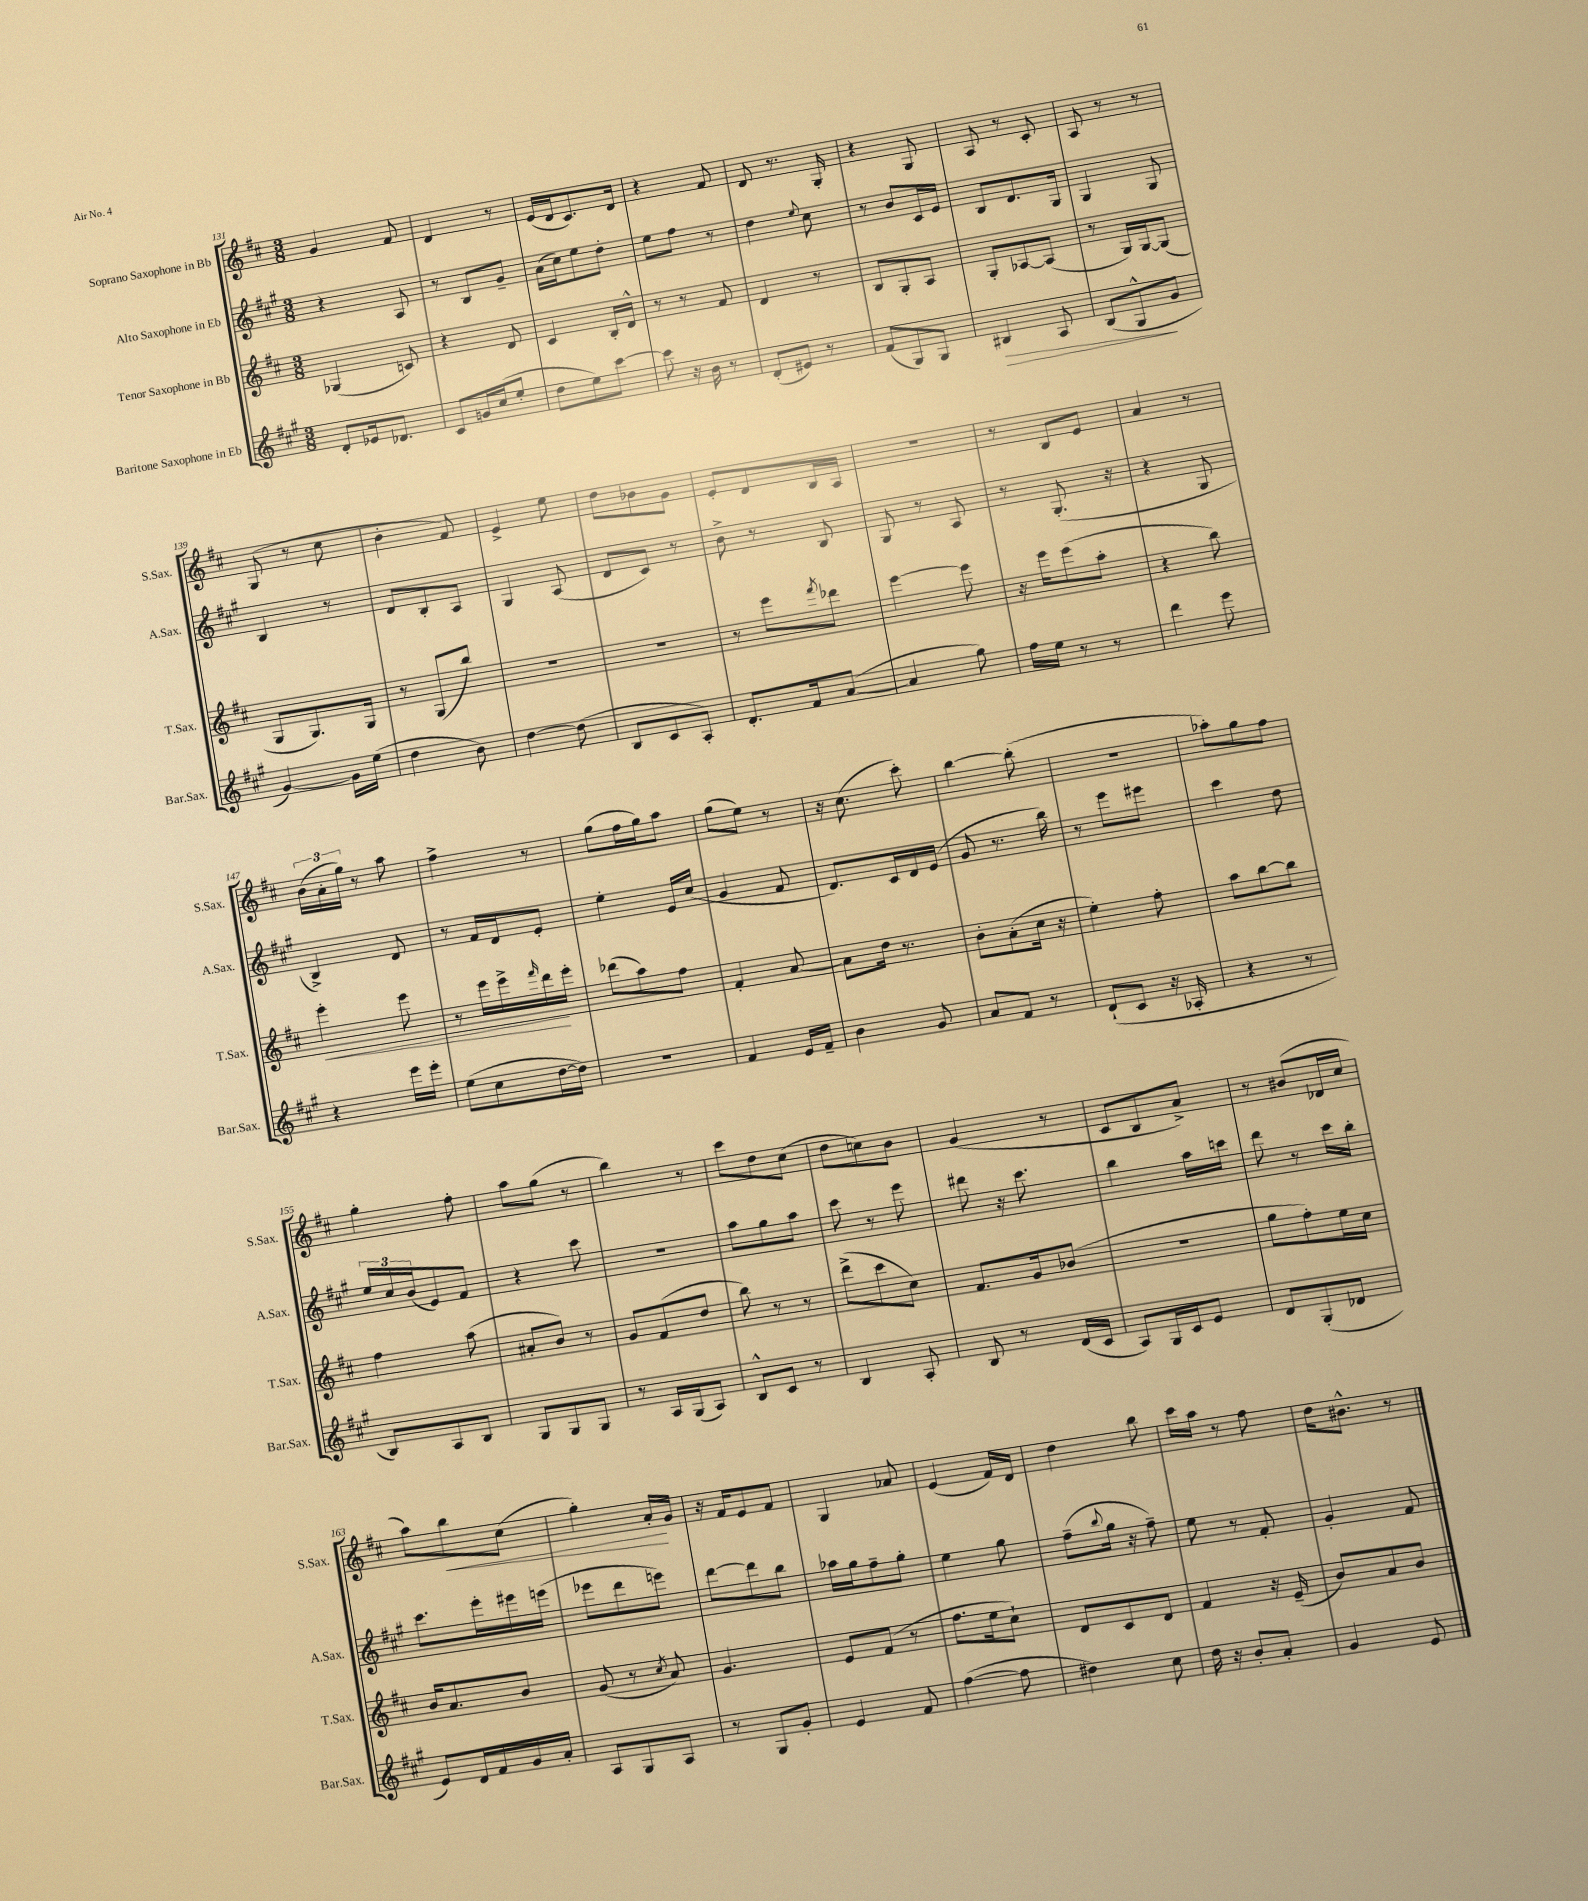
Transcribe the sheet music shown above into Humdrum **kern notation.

**kern	**dynam	**kern	**dynam	**kern	**kern	**dynam
*part4	*part4	*part3	*part3	*part2	*part1	*part1
*staff4	*staff4	*staff3	*staff3	*staff2	*staff1	*staff1
*I"Baritone Saxophone in Eb	*	*I"Tenor Saxophone in Bb	*	*I"Alto Saxophone in Eb	*I"Soprano Saxophone in Bb	*
*I'Bar.Sax.	*	*I'T.Sax.	*	*I'A.Sax.	*I'S.Sax.	*
*clefG2	*	*clefG2	*	*clefG2	*clefG2	*
*k[f#c#g#]	*	*k[f#c#]	*	*k[f#c#g#]	*k[f#c#]	*
*M3/8	*	*M3/8	*	*M3/8	*M3/8	*
=131	=131	=131	=131	=131	=131	=131
8d'/L	.	(4G-X/	.	4r	4g/	.
16e-X/k	.	.	.	.	.	.
8.d-X/J	.	.	.	.	.	.
.	.	8cn/)	.	8A/	8f#/	.
=132	=132	=132	=132	=132	=132	=132
8c#/L	.	4r	.	8r	4d/	.
16gn/L	.	.	.	8B/L	.	.
(16cc#/J	.	.	.	.	.	.
8ee'/J	.	8d/	.	8g#~/J	8r	.
=133	=133	=133	=133	=133	=133	=133
8dd\L	.	4c#/	.	(16a\LL	(16e/LL	.
.	.	.	.	16cc#\J)	16d/J	.
8ee\)	.	.	.	8ee\	8.c#/)	.
[8ccc#\J	.	16B'/LL	.	8dd'\J	.	.
.	.	16d^^/JJ	.	.	16d/Jk	.
=134	=134	=134	=134	=134	=134	=134
8ccc#\]	.	8r	.	8ee\L	4r	.
16r	.	8r	.	8ff#\J	.	.
16b\	.	.	.	.	.	.
8r	.	8f#/	.	8r	8f#/	.
=135	=135	=135	=135	=135	=135	=135
(8d'/L	.	4d/	.	4dd\	8d/	.
8e#X/J)	.	.	.	.	8.r	.
.	.	.	.	8qqee/	.	.
8r	.	8r	.	8cc#\	.	.
.	.	.	.	.	16G'/	.
=136	=136	=136	=136	=136	=136	=136
(8f#/L	.	8B/L	.	8r	4r	.
8G#/)	.	8G'/	.	8b/L	.	.
8G#/J	.	8A/J	.	16c#/L	8G/	.
.	.	.	.	16e/JJ	.	.
=137	=137	=137	=137	=137	=137	=137
!	!LO:HP:b	!	!	!	!	!
4B#X/	>	8G'/L	.	8B/L	8A/	.
.	.	[8A-X/	.	8.d/	8r	.
8A/	.	(8A-/J]	.	.	8c#'/	.
.	.	.	.	16G#/Jk	.	.
=138	=138	=138	=138	=138	=138	=138
(8B/L	.	8r	.	4G#/	8A/	.
8G#^^/	.	16G/LL)	.	.	8r	.
.	.	[16G/J	.	.	.	.
8g#/J	]	(8G/J]	.	8G#/	8r	.
!!LO:LB:g=z
=139	=139	=139	=139	=139	=139	=139
[4g#/)	.	8G/L	.	4B/	(8G/	.
.	.	8.G/)	.	.	8r	.
16g#\LL]	.	.	.	8r	8cc#\	.
(16ee\JJ	.	16G/Jk	.	.	.	.
=140	=140	=140	=140	=140	=140	=140
4dd\	.	8r	.	8d/L	4b'\	.
.	.	(8G/L	.	8B'/	.	.
8b\)	.	8bb/J)	.	8A/J	8f#/)	.
=141	=141	=141	=141	=141	=141	=141
[4dd\	.	4.r	.	4G#/	4e^/	.
(8dd\]	.	.	.	(8A/	8ee\	.
=142	=142	=142	=142	=142	=142	=142
8B/L	.	4.r	.	8d/L	8dd\L	.
8c#/	.	.	.	8c#/J)	8b-X\	.
8A'/J)	.	.	.	8r	8g\J	.
=143	=143	=143	=143	=143	=143	=143
8.d'/L	.	8r	.	8b^\	8e'/L	.
.	.	8eee\L	.	8r	8d/	.
16f#/k	.	.	.	.	.	.
.	.	8qfff#/	.	.	.	.
([8a/J	.	8ddd-X\J	.	8B/	16B/L	.
.	.	.	.	.	16A/JJ	.
=144	=144	=144	=144	=144	=144	=144
4a/]	.	[4eee\	.	8G#/	4.r	.
.	.	.	.	8r	.	.
8gg#\)	.	8eee\]	.	8A/	.	.
=145	=145	=145	=145	=145	=145	=145
16ff#\LL	.	16r	.	8r	8r	.
16ee\JJ	.	16eee\KL	.	.	.	.
8r	.	(8eee\	.	(8.G#'/	8B/L	.
8r	.	8aa'\J	.	.	8e/J	.
.	.	.	.	16r	.	.
=146	=146	=146	=146	=146	=146	=146
4ddd\	.	4r	.	4r	4a/	.
8eee\	.	8bb\)	.	8G#/	8r	.
!!LO:LB:g=z
=147	=147	=147	=147	=147	=147	=147
!	!	!	!LO:HP:b	!	!	!
4r	.	4eee'\	<	4B^/)	(24b\LL	.
.	.	.	.	.	24a'\	.
.	.	.	.	.	24gg\JJ)	.
.	.	.	.	.	8r	.
16eee\LL	.	8eee\	.	8d/	8aa\	.
16eee'\JJ	.	.	.	.	.	.
=148	=148	=148	=148	=148	=148	=148
(8ee\L	.	8r	.	8r	4ff#^\	.
8cc#\	.	16eee\LL	.	16f#/LL	.	.
.	.	16eee^\	.	16d/J	.	.
.	.	16qqfff#/	.	.	.	.
[16dd\L	.	16ddd\	.	8e'/J	8r	.
16dd\JJ])	.	16eee'\JJ	[	.	.	.
=149	=149	=149	=149	=149	=149	=149
4.r	.	(8ddd-X\L	.	4ee'\	(8gg\L	.
.	.	8aa\)	.	.	16ff#\L	.
.	.	.	.	.	16gg\J)	.
.	.	8ff#\J	.	16e/LL	8aa\J	.
.	.	.	.	(16cc#/JJ	.	.
=150	=150	=150	=150	=150	=150	=150
4f#/	.	4f#'/	.	4g#/	(8gg\L	.
.	.	.	.	.	8ee\J)	.
16e/LL	.	[8a/	.	8f#/	8r	.
16f#~/JJ	.	.	.	.	.	.
=151	=151	=151	=151	=151	=151	=151
4b\	.	8a\L]	.	8.d/L)	16r	.
.	.	.	.	.	(8.cc#\	.
.	.	16dd\Jk	.	.	.	.
.	.	8.r	.	16c#/L	.	.
8g#/	.	.	.	16d/	8ccc#'\)	.
.	.	.	.	(16e/JJ	.	.
=152	=152	=152	=152	=152	=152	=152
8a/L	.	8b'\L	.	8g#/	[4bb\	.
8f#/J	.	(8a'\	.	8.r	.	.
8r	.	16cc#\Jk	.	.	(8bb'\]	.
.	.	16r	.	16bb\)	.	.
=153	=153	=153	=153	=153	=153	=153
(8d`/L	.	4ee'\)	.	8r	4.r	.
8c#/J	.	.	.	8eee\L	.	.
16r	.	8ff#'\	.	8eee#X\J	.	.
16A-X'/	.	.	.	.	.	.
=154	=154	=154	=154	=154	=154	=154
4r	.	8aa\L	.	4ccc#\	8aa-X'\L)	.
.	.	[8bb\	.	.	8gg\	.
8r	.	8bb\J]	.	8dd\	8ff#\J	.
!!LO:LB:g=z
=155	=155	=155	=155	=155	=155	=155
8B/L)	.	4ff#\	.	24ee/LL	4gg'\	.
.	.	.	.	24cc#/	.	.
.	.	.	.	(24b/J	.	.
8A/	.	.	.	8e/)	.	.
8B/J	.	(8aa\	.	8f#/J	8ff#'\	.
=156	=156	=156	=156	=156	=156	=156
8G#/L	.	8a#X'/L	.	4r	8aa\L	.
8G#/	.	8b/J)	.	.	(8gg\J	.
8G#/J	.	8r	.	8ccc#\	8r	.
=157	=157	=157	=157	=157	=157	=157
8r	.	8g/L	.	4.r	4bb\)	.
16A/LL	.	(8f#/	.	.	.	.
(16G#/J	.	.	.	.	.	.
8A/J)	.	8dd/J	.	.	8r	.
=158	=158	=158	=158	=158	=158	=158
8B^^/L	.	8bb\)	.	8aa\L	8ccc#\L	.
8c#/J	.	8r	.	8gg#\	8dd\	.
8r	.	8r	.	8aa\J	(8cc#\J	.
=159	=159	=159	=159	=159	=159	=159
4B/	.	(8ddd^\L	.	8ccc#\	8dd\L	.
.	.	8ccc#\	.	8r	8ccn\)	.
8A'/	.	8cc#\J)	.	8eee\	8b\J	.
=160	=160	=160	=160	=160	=160	=160
8B/	.	8.f#/L	.	8ddd#X\	(4g/	.
8r	.	.	.	16r	.	.
.	.	16g/k	.	8.ccc#\	.	.
(16d/LL	.	(8b-X/J	.	.	8r	.
16c#/JJ	.	.	.	.	.	.
=161	=161	=161	=161	=161	=161	=161
8A/L)	.	4.r	.	4bb\	8c#/L	.
16G#/L	.	.	.	.	8B/	.
16c#/J	.	.	.	.	.	.
8e/J	.	.	.	16aa\LL	8a^/J)	.
.	.	.	.	16cccn\JJ	.	.
=162	=162	=162	=162	=162	=162	=162
8d/L	.	8gg\L	.	8ddd\	8r	.
(8G#'/	.	8ff#'\)	.	8r	(8b#X/L	.
8d-X/J	.	16ee\L	.	16ccc#\LL	16d-X/L	.
.	.	16cc#\JJ	.	16bb'\JJ	16cc#/JJ	.
!!LO:LB:g=z
=163	=163	=163	=163	=163	=163	=163
8e/L)	.	16b/KL	.	8.ccc#\L	8aa\L)	.
.	.	8.a/	.	.	.	.
!	!	!	!	!	!	!LO:HP:b
16d/L	.	.	.	.	8bb\	<
16f#/	.	.	.	16eee'\L	.	.
16g#/	.	8b/J	.	16eee#X\	(8cc#\J	.
16a'/JJ	.	.	.	(16eeen\JJ	.	.
=164	=164	=164	=164	=164	=164	=164
8A/L	.	(8g/	.	8eee-X\L	4gg'\)	.
8G#/	.	8r	.	8ddd\	.	.
.	.	8qcc#/	.	.	.	.
8A/J	.	8a/)	.	8eeen\J)	16a'/LL	.
.	.	.	.	.	16g/JJ	[
=165	=165	=165	=165	=165	=165	=165
8r	.	4.g/	.	[8ddd\L	16r	.
.	.	.	.	.	16f#/KL	.
8G#/L	.	.	.	8ddd\]	8e/	.
8g#'/J	.	.	.	8bb\J	8f#/J	.
=166	=166	=166	=166	=166	=166	=166
4e/	.	8e/L	.	16aa-X\LL	4G/	.
.	.	.	.	16gg#\J	.	.
.	.	(8f#/J	.	8ff#~\	.	.
8f#/	.	8r	.	8gg#'\J	8a-X/	.
=167	=167	=167	=167	=167	=167	=167
([4ff#\	.	8.ff#\L	.	4ee\	(4e/	.
.	.	16ee\k	.	.	.	.
8ff#\]	.	8cc#`\J)	.	8gg#\	16f#/LL)	.
.	.	.	.	.	16d/JJ	.
=168	=168	=168	=168	=168	=168	=168
4dd#X\)	.	8d/L	.	(8ff#~\L	4dd\	.
.	.	.	.	8qqbb/	.	.
.	.	8c#/	.	16gg#\Jk	.	.
.	.	.	.	16r	.	.
8cc#\	.	8d/J	.	8ff#~\)	8bb\	.
=169	=169	=169	=169	=169	=169	=169
16dd\	.	4f#/	.	8ee\	16ccc#\LL	.
16r	.	.	.	.	16aa\JJ	.
8b'/L	.	.	.	8r	8r	.
8a'/J	.	16r	.	8f#'/	8ff#\	.
.	.	(16e~/	.	.	.	.
=170	=170	=170	=170	=170	=170	=170
4g#/	.	8b/L)	.	4g#'/	16dd\KL	.
.	.	.	.	.	8.b#X^^\J	.
.	.	8a/	.	.	.	.
8e/	.	8b/J	.	8f#/	8r	.
==	==	==	==	==	==	==
*-	*-	*-	*-	*-	*-	*-
